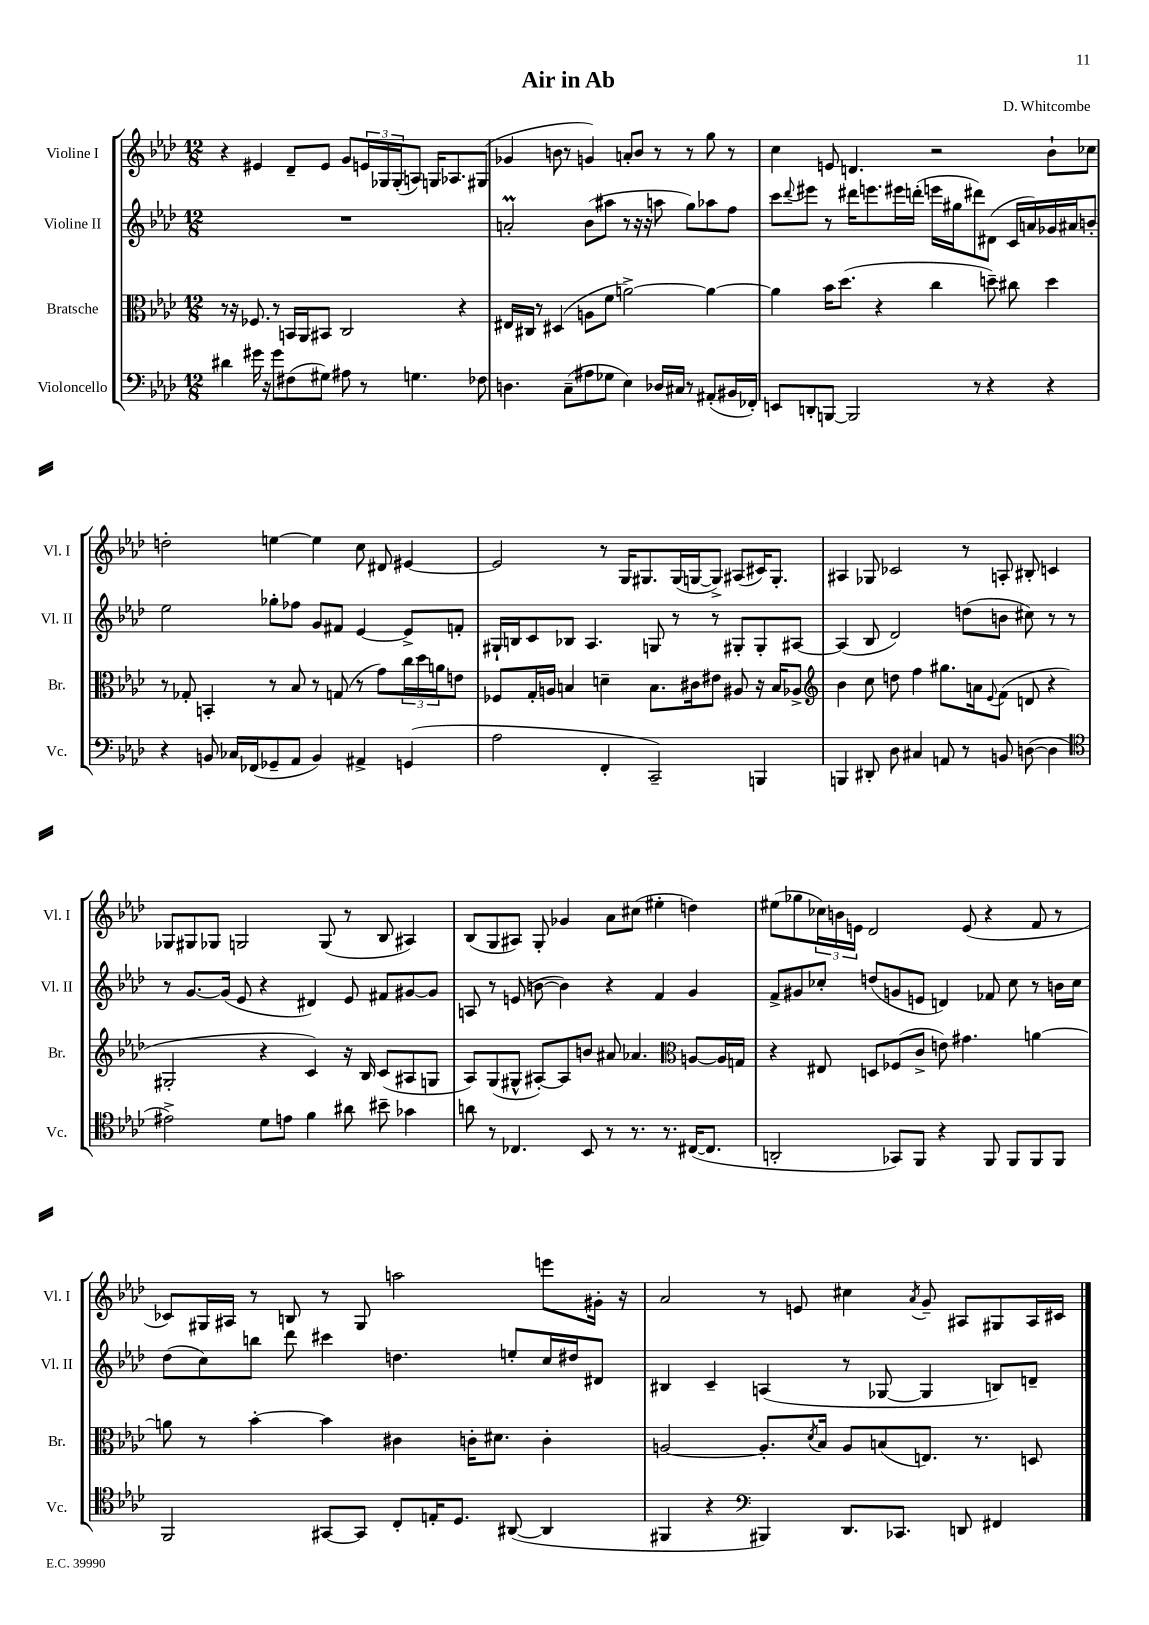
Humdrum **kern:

**kern	**kern	**kern	**kern
*part4	*part3	*part2	*part1
*staff4	*staff3	*staff2	*staff1
*I"Violoncello	*I"Bratsche	*I"Violine II	*I"Violine I
*I'Vc.	*I'Br.	*I'Vl. II	*I'Vl. I
*clefF4	*clefC3	*clefG2	*clefG2
*k[b-e-a-d-]	*k[b-e-a-d-]	*k[b-e-a-d-]	*k[b-e-a-d-]
*M12/8	*M12/8	*M12/8	*M12/8
=1	=1	=1	=1
4d#X\	8r	1.r	4r
.	16r	.	.
.	8.F-X/	.	.
16g#X\	.	.	4e#X/
16r	.	.	.
8g#\L	8r	.	.
(8F#X\	16BBn/LL	.	8d-~/L
.	16AA-/J	.	.
8G#X\J)	8BB#X/J	.	8e#/J
8A#X\	2C/	.	8g/L
8r	.	.	24en/L
.	.	.	24G-X/
.	.	.	(24G-'/J
4.Gn\	.	.	8An/J)
.	.	.	16Gn/KL
.	.	.	8.A-X/
.	4r	.	.
8F-X\	.	.	(8G#X/J
=2	=2	=2	=2
4.Dn\	16E#X/LL	2anm'/	4g-X/
.	16C#X/JJ	.	.
.	8r	.	.
.	(4D#X/	.	8bn\
(8C~\L	.	.	8r
8A#X\	8An\L	(8b-\L	4gn/)
8G-X\J	8f\J	8aa#X\J	.
4E-\)	[2an^\)	8r	8an'/L
.	.	16r	8b/J
.	.	16r	.
16D-X/LL	.	8aan\	8r
16C#X/JJ	.	.	.
8r	.	8gg\L)	8r
(8AA#X'/L	4a\_	8aa-X\	8gg\
16BB#X/L	.	8ff\J	8r
16FF-X'/JJ)	.	.	.
=3	=3	=3	=3
8EEn/L	4a\]	8ccc\L	4cc\
.	.	8qqddd-/	.
8DDn'/	.	8eee#X\J	.
[8BBBn/J	16b-\KL	8r	8en/
.	(8.dd-\J	.	.
2BBB/]	.	16ddd#X\KL	4.dn/
.	.	8.eeen\	.
.	4r	.	.
.	.	16eee#X\L	.
.	.	(16dddn'\JJ	.
.	4cc\	16eeen\LL	2r
.	.	16gg#X\J	.
8r	.	8ddd#X\)	.
4r	8ddn~\)	(8d#X\J	.
.	8cc#X\	16c/LL	.
.	.	16an/)	.
4r	4dd\	16g-X/	8b-`\L
.	.	16a#X/J	.
.	.	8bn'/J	8cc-X\J
!!LO:LB:g=z
=4	=4	=4	=4
4r	8r	2ee-\	2ddn'\
.	8G-X'/	.	.
8BBn/	4BBn'/	.	.
16C-X/LL	.	.	.
(16FF-X/J	.	.	.
8GG-X~/	8r	8gg-X'\L	[4een\
8AA-/J	8B-/	8ff-X\J	.
4BB/)	8r	8g/L	4ee\]
.	(8Gn/	8f#X/J	.
4AA#X^/	8r	[4e-/	8cc\
.	8g\L)	.	8d#X/
(4GGn/	24cc\L	8e-^/L]	[4e#X/
.	24dd-\	.	.
.	24an\J	.	.
.	8en\J	8fn'/J	.
=5	=5	=5	=5
2A-\	8F-X/L	16G#X`/LL	2e#/]
.	.	16Bn/J	.
.	16G'/L	8c/	.
.	16An/JJ	.	.
.	4Bn/	8B-X/J	.
.	.	4.A-/	.
4FF'/	4dn~\	.	8r
.	.	.	16G/KL
.	.	.	8.G#X/
2CC~/)	8.B\L	8Gn/	.
.	.	8r	(16G#/L
.	16c#X\k	.	[16Gn/J
.	8e#X\J	8r	8G^/J])
.	8A#X/	8G#X'/L	(8A#X/L
4BBBn/	16r	8G#'/	16c#X/K)
.	16B/KL	.	8.G'/J
.	8A-X^/J	[8A#X/J	.
=6	=6	=6	=6
*	*clefG2	*	*
4BBBn/	4b-\	(4A#/]	4A#X/
8DD#X'/	8cc\	8B-/	8G-X/
8D-\	8ddn\	2d-/)	2c-X/
4C#X/	4ff\	.	.
8AAn/	8.gg#X\L	.	.
8r	.	(8ddn\L	8r
.	16an\k	.	.
.	8qqe-/	.	.
8BBn/	(8f\J	8bn\J	8An'/
([8Dn\	8dn/	8cc#X\)	8B#X'/
4D\]	4r	8r	4cn/
.	.	8r	.
!!LO:LB:g=z
=7	=7	=7	=7
*clefC4	*	*	*
2e#X^\)	2G#X'/	8r	8G-X/L
.	.	[8.g/L	8G#X/
.	.	.	8G-X/J
.	.	(16g/Jk]	.
.	.	8e-/	2Gn/
8d-\L	4r	4r	.
8en\J	.	.	.
4f\	4c/)	4d#X/)	.
.	.	.	(8G/
8a#X\	16r	8e-/	8r
.	16B-/	.	.
8b#X~\	(8c/L	8f#X/L	8B-/
4g-X\	8A#X/	[8g#X/	4A#X/)
.	8Gn/J	8g#/J]	.
=8	=8	=8	=8
8an\	8A-/L)	8An/	(8B-/L
8r	(8G/	8r	8G/
4.C-X/	8G#X^^/J	(8en/	8A#X/J)
.	[8A#X'/L)	[8bn\	8G'/
.	8A#/]	4b\])	4g-X/
8BB-/	8bn/J	.	.
8r	8a#X/	4r	8a-\L
8.r	4.a-X/	.	(8cc#X\J
.	.	4f/	4ee#X'\
8.r	.	.	.
*	*clefC3	*	*
([16C#X/KL	[8An/L	4g/	4ddn\)
8.C#/J]	.	.	.
.	16A/L]	.	.
.	16Gn/JJ	.	.
=9	=9	=9	=9
2AAn'/	4r	8f^/L	(8ee#X\L
.	.	8g#X/	8gg-X\
.	8E#X/	8cc-X'/J	24cc-X\L)
.	.	.	24bn\
.	.	.	24en\JJ
.	8Dn/L	(8ddn/L	2d-/
8GG-X/L)	(8F-X/	8gn/	.
8FF/J	8c^/J	8en/J	.
4r	8en\)	4dn/)	.
.	4.g#X\	.	(8e/
8FF/	.	8f-X/	4r
8FF/L	.	8cc-\	.
8FF/	[4an\	8r	8f/
8FF/J	.	16bn\LL	8r
.	.	16cc-\JJ	.
!!LO:LB:g=z
=10	=10	=10	=10
2FF/	8an\]	(8dd-\L	8c-X/L)
.	8r	8cc\)	16G#X/L
.	.	.	16A#X/JJ
.	[4b-'\	8bbn\J	8r
.	.	8ddd-\	8Bn/
[8GG#X/L	4b-\]	4ccc#X\	8r
8GG#/J]	.	.	8G#/
8C'/L	4c#X\	4.ddn\	2aan\
16En'/K	.	.	.
8.D-/J	.	.	.
.	16cn'\KL	.	.
.	8.d#X\J	.	.
([8AA#X/	.	8een'/L	.
4AA#/]	4c'\	16cc/L	8eeen\L
.	.	16dd#X/J	.
.	.	8d#X/J	16g#X'\Jk
.	.	.	16r
=11	=11	=11	=11
4FF#X/	[2An/	4B#X/	2a-/
4r	.	4c~/	.
*clefF4	*	*	*
4BBB#X/)	8.A'/L]	(4An/	8r
.	.	.	8en/
.	8qd-/	.	.
.	16B-/Jk	.	.
8.DD-/L	8A/L	8r	4cc#X\
.	(8Bn/	[8G-X/	.
8.CC-X/J	.	.	.
.	.	.	8qa-/
.	8.En/J)	4G-/]	8g~/
8DDn/	.	.	8A#X/L
.	8.r	.	.
4FF#X/	.	8Bn/L)	8G#X/
.	8Dn/	8dn~/J	16A#/L
.	.	.	16c#X/JJ
==	==	==	==
*-	*-	*-	*-
